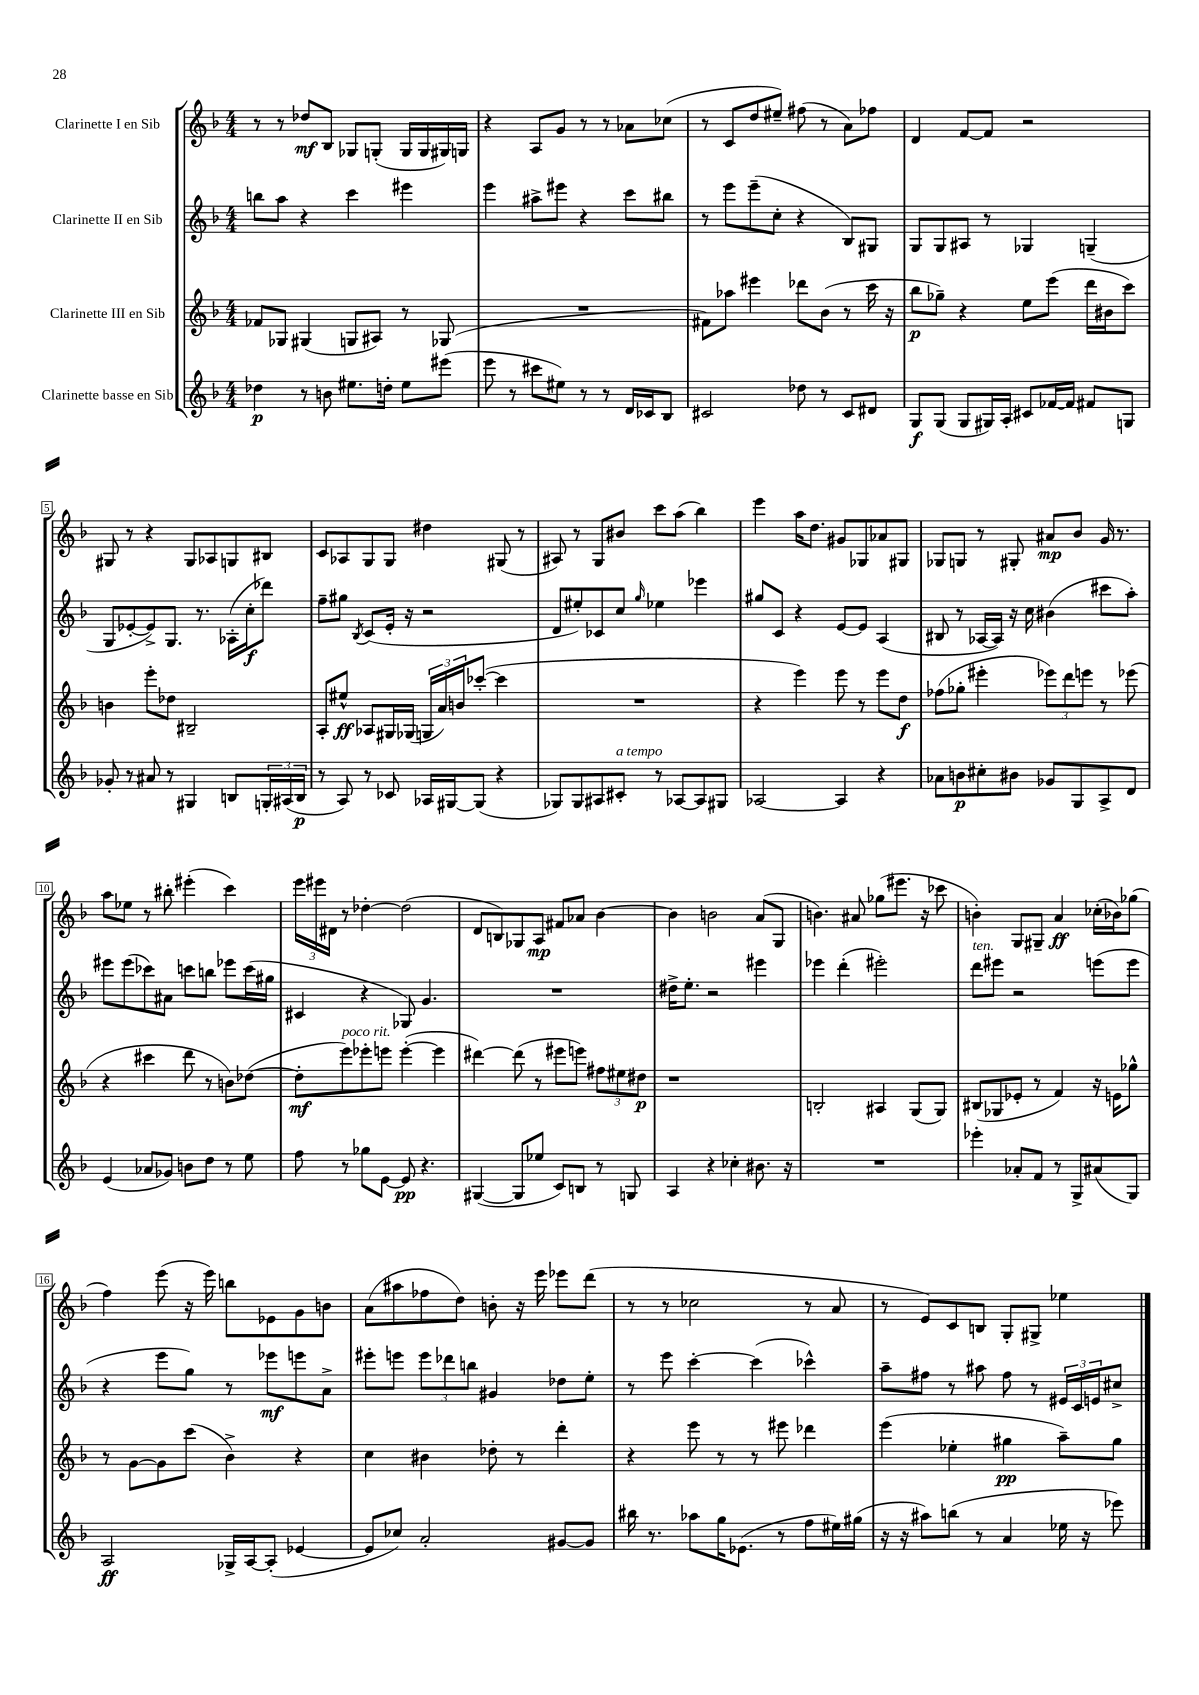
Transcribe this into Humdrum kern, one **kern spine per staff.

**kern	**kern	**kern	**kern
*staff4	*staff3	*staff2	*staff1
*clefG2	*clefG2	*clefG2	*clefG2
*k[b-]	*k[b-]	*k[b-]	*k[b-]
*M4/4	*M4/4	*M4/4	*M4/4
4dd-	8f-	8bb	8r
.	8G-	8aa	8r
8r	(4G#	4r	8dd-
8b	.	.	8B-
8.ee#	8G	4ccc	8G-
.	8A#)	.	(8G'
16dd'	.	.	.
8ee#	8r	4eee#	16G
.	.	.	16G
(8eee#	(8G-	.	16G#)
.	.	.	16G
=	=	=	=
8eee	1r	4eee	4r
8r	.	.	.
8ccc#	.	8aa#^	8A
8ee#)	.	8eee#	8g
8r	.	4r	8r
8r	.	.	8r
16d	.	8ccc	8a-
16c-	.	.	.
8B-	.	8bb#	(8cc-
=	=	=	=
2c#	8f#)	8r	8r
.	8aa-	8eee	8c
.	4eee#	(8eee~	8dd
.	.	8cc'	8ee#~)
8dd-	8ddd-	4r	(8ff#
8r	(8b-	.	8r
8c#	8r	8B-)	8a)
8d#	16ccc	8G#	8ff-
.	16r	.	.
=	=	=	=
8G	8bb-	8G	4d
(8G	8gg-~)	8G	.
8G	4r	8A#	[8f
16G#)	.	8r	8f]
16A'	.	.	.
8c#	8ee	4G-	2r
[16f-	(8eee	.	.
16f-]	.	.	.
8f#	16ddd	(4G~	.
.	16b#	.	.
8G	8ccc)	.	.
=	=	=	=
8g-'	4b	8G	8G#
8r	.	[8e-'	8r
8a#	8eee'	8e-^])	4r
8r	8dd-	8.G	.
4G#	2B#~	.	8G#
.	.	8.r	.
.	.	.	8A-
8B	.	(16A-'	8G
.	.	16cc'	.
24G'	.	8ddd-)	8B#
(24A#	.	.	.
24B	.	.	.
=	=	=	=
8r	8A'	8ff~	8c
8A)	8ee#^^	8gg#	8A-
.	.	8qB-	.
8r	8A-	(8c	8G
8c-	16G#	16e'	8G
.	(16G-	16r	.
16A-	24G	2r	4dd#
.	24a)	.	.
[16G#	.	.	.
.	24b	.	.
(8G#]	([8ccc-'	.	.
4r	4ccc-]	.	(8G#
.	.	.	8r
=	=	=	=
8G-)	1r	8d	8A#)
8G-	.	8ee#')	8r
8A#	.	8c-	8G
8c#'	.	8cc	8b#
.	.	16qqgg	.
8r	.	4ee-	8ccc
[8A-	.	.	(8aa
8A-]	.	4eee-	4bb-)
8G#	.	.	.
=	=	=	=
[2A-	4r	8gg#	4eee
.	.	8c	.
.	4eee)	4r	16aa
.	.	.	8.dd
4A-]	8eee	[8e	8g#
.	8r	8e]	8G-
4r	8eee	(4A	8a-
.	8dd	.	8G#
=	=	=	=
8a-	(8ff-	8B#	8G-
8b	8gg-'	8r	8G
8cc#'	4eee#'	[16A-	8r
.	.	16A-])	.
8b#	.	16r	8G#'
.	.	16cc	.
8g-	12eee-)	(4b#	8a#
.	12ddd	.	.
8G	.	.	8b-
.	12eee	.	.
8A^	8r	8ccc#	16g
.	.	.	8.r
8d	(8eee-	8aa')	.
=	=	=	=
(4e	4r	8eee#	8aa
.	.	(8eee#	8ee-
8a-	4ccc#	8ccc-)	8r
8g-)	.	8a#	8bb#'
8b	8ddd	8ccc	(4eee#'
8dd	8r	8bb	.
8r	8b)	8eee-	4ccc)
8ee	([8dd-	(16ccc	.
.	.	16gg#	.
=	=	=	=
8ff	8dd-']	4c#	24eee
.	.	.	24eee#
.	.	.	24d#
8r	8eee)	.	8r
8gg-	8eee-'	4r	[4dd-'
[8e	8eee	.	.
8e]	([4eee'	8G-)	(2dd-]
4.r	.	4.g	.
.	4eee]	.	.
=	=	=	=
([4G#	[4ddd#)	1r	8d
.	.	.	8B)
8G#]	(8ddd#]	.	8G-
8ee-	8r	.	8A
8c)	8eee#	.	8f#
8B	8eee)	.	8a-
8r	12ff#	.	[4b-
.	12ee#	.	.
8G	.	.	.
.	12dd#	.	.
=	=	=	=
4A	1r	16dd#^	4b-]
.	.	8.ee'	.
4r	.	2r	2b
4cc-'	.	.	.
8.b#	.	4eee#	(8a
.	.	.	8G
16r	.	.	.
=	=	=	=
1r	2B'	4eee-	4.b)
.	.	(4ddd'	.
.	.	.	8a#
.	4A#	2eee#')	(8gg-
.	.	.	8.eee#
.	(8G	.	.
.	.	.	16r
.	8G)	.	8ccc-
=	=	=	=
4eee-'	(8B#	8ddd	4b')
.	8G-	8eee#	.
8a-'	8e-'	2r	8G
8f	8r	.	8G#~
8r	4f)	.	4a
8G^	.	.	.
(8a#	16r	(8eee	(16cc-'
.	16e	.	16b-)
8G)	8gg-^^	8eee	(8gg-
=	=	=	=
2A	8r	4r	4ff)
.	[8g	.	.
.	8g]	8eee	(8eee
.	(8ccc	8gg)	16r
.	.	.	16eee)
16G-^	4b-^)	8r	8bb
[16A	.	.	.
(8A']	.	8eee-	8e-
[4e-	4r	8eee	8g
.	.	8a^	8b
=	=	=	=
8e-]	4cc	8eee#'	(8a
8cc-)	.	8eee	8aa#
2a'	4b#	12eee	8ff-
.	.	12ddd-	.
.	.	.	8dd)
.	.	12bb	.
.	8dd-'	4g#	8b'
.	8r	.	16r
.	.	.	16eee
[8g#	4ddd'	8dd-	8eee-
8g#]	.	8ee'	(8ddd
=	=	=	=
16bb#	4r	8r	8r
8.r	.	.	.
.	.	8eee	8r
8aa-	8eee	[4ccc'	2cc-
16gg	8r	.	.
(8.e-	.	.	.
.	8r	(4ccc]	.
8r	8eee#	.	.
8ff	4ddd-	4ccc-^^)	8r
16ee#)	.	.	8a
(16gg#	.	.	.
=	=	=	=
16r	(4eee	8aa~	8r
16r	.	.	.
8aa#)	.	8ff#	8e)
(8bb	4ee-'	8r	8c
8r	.	8aa#	8B
4a	4gg#	8ff#	8G'
.	.	8r	8G#^
16ee-	8aa~)	24e#	4ee-
.	.	24c	.
16r	.	.	.
.	.	24e	.
8eee-)	8gg#	8cc#^	.
==	==	==	==
*-	*-	*-	*-
